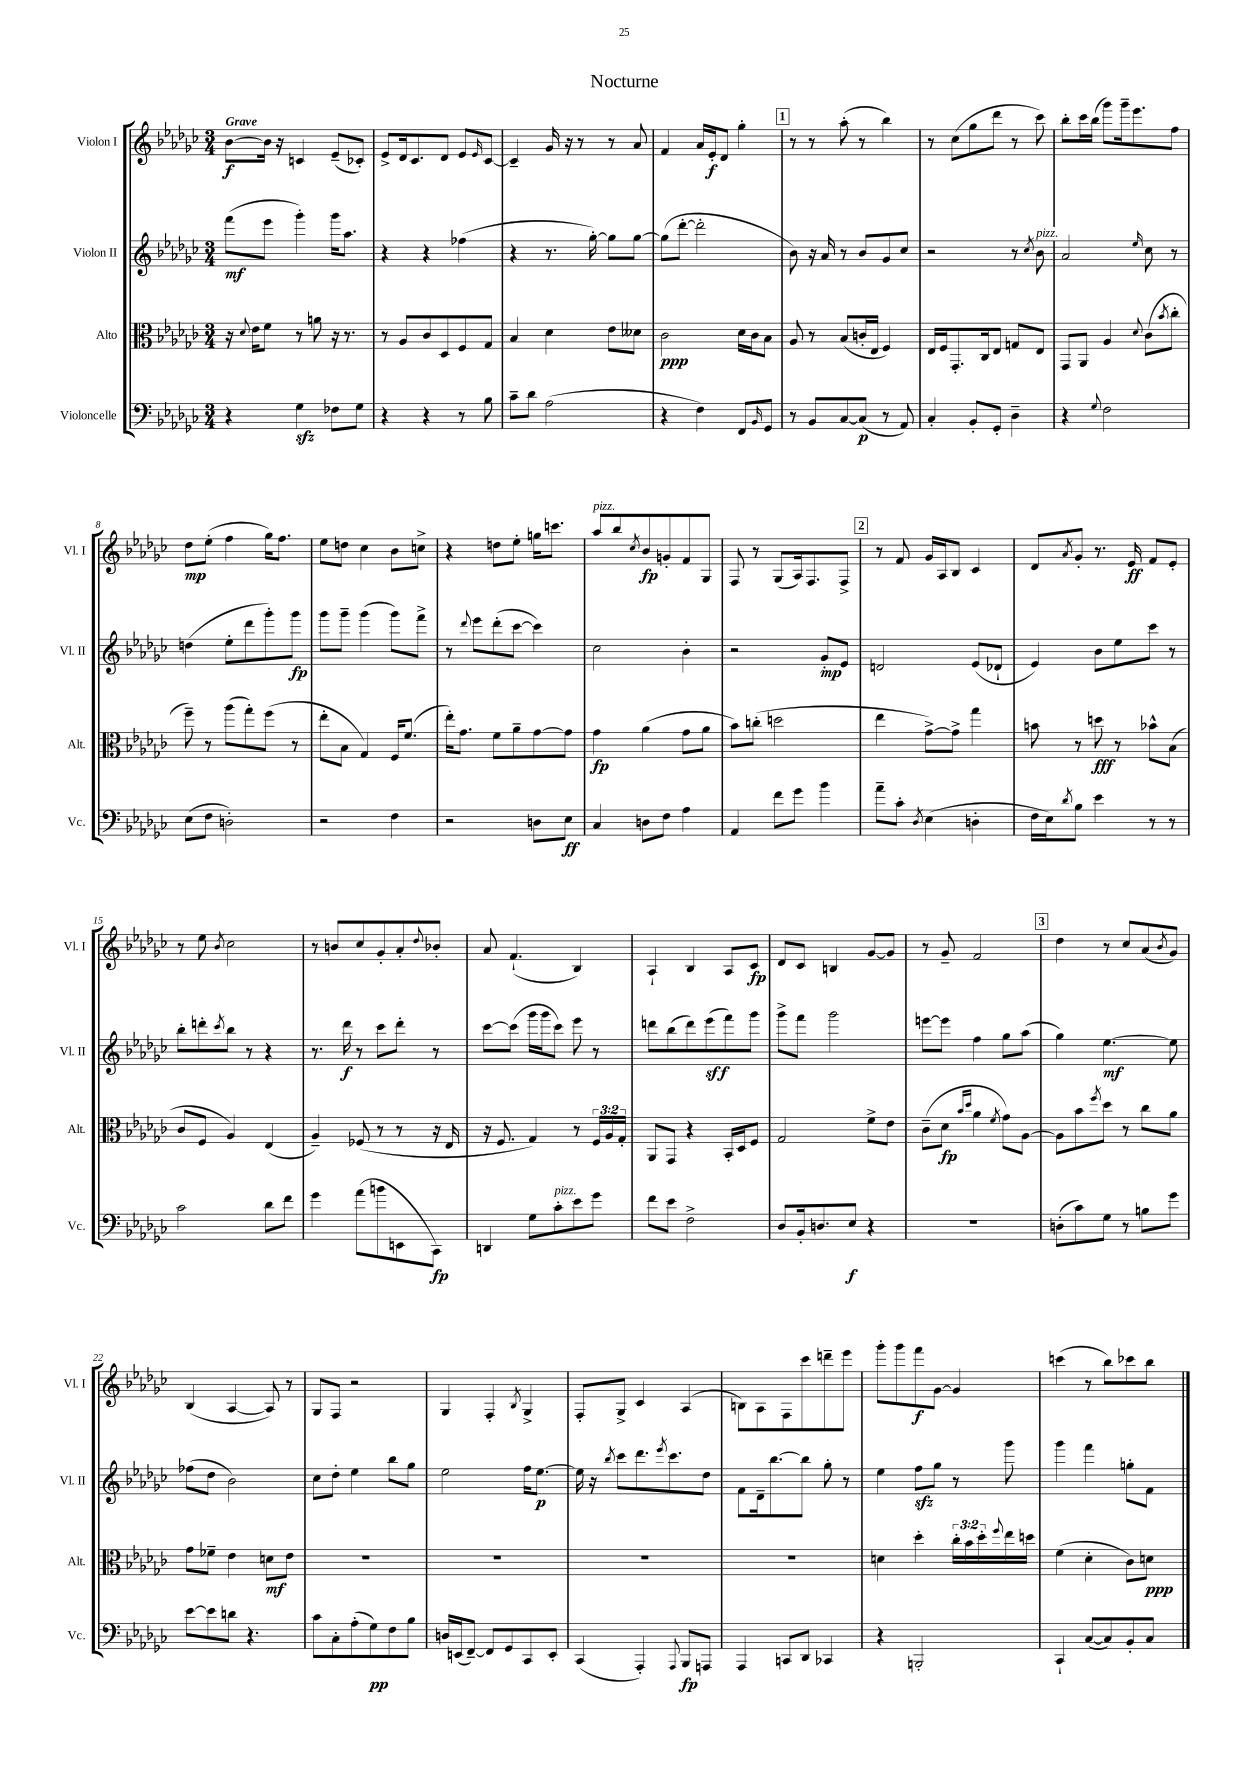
\header { title = "Nocturne" }
<<
\new StaffGroup <<
\new Staff = "s0" \with { instrumentName = "Violon I" shortInstrumentName = "Vl. I" } {
    \clef treble \key ges \major \numericTimeSignature \time 3/4 \tempo "Grave"
    bes'8~\f bes'16 r16 c'4 ees'8--( ces'8-.) |
    ees'8-> des'16 ces'8. des'8 ees'8 \grace { ees'16 } ces'8~ |
    ces'4-- ges'16 r16 r8 r8 aes'8 |
    f'4 aes'16 ees'16-.\f des'8 ges''4-. |
    \mark \markup { \box "1" } r8 r8 aes''8-.( r8 bes''4) |
    r8 ces''8( ges''8 des'''8 r8 ces'''8) |
    bes''8-. ces'''16 bes''16( ges'''8) ges'''16-- ees'''8. f''8 |
    des''8\mp ees''8-.( f''4 ges''16) f''8. |
    ees''8 d''8 ces''4 bes'8 c''8-> |
    r4 d''8 ees''8-. g''16 c'''8. |
    aes''8^\markup { \italic "pizz." } bes''8 \acciaccatura { ces''8 } bes'8\fp g'8-. f'8 ges8 |
    f8 r8 ges8( aes16) f8. f8-> |
    \mark \markup { \box "2" } r8 f'8 ges'16 aes16 bes8 ces'4 |
    des'8 \acciaccatura { aes'8 } ges'8-. r8. ees'16\ff f'8 ees'8-. |
    r8 ees''8 \acciaccatura { bes'8 } ces''2 |
    r8 b'8 ces''8 ges'8-. aes'8-. \appoggiatura { des''8 } bes'8-. |
    aes'8 f'4.-!( bes4) |
    aes4-! bes4 aes8 ces'8\fp |
    des'8 ces'8 b4 ges'8~ ges'8 |
    r8 ges'8-- f'2 |
    \mark \markup { \box "3" } des''4 r8 ces''8 aes'8( \acciaccatura { bes'8 } ges'8) |
    bes4( aes4~ aes8) r8 |
    ges8 f8 r2 |
    ges4 f4-. \acciaccatura { bes8 } ges4-> |
    f8-. ges8-> ces'4 aes4( |
    b8) aes8 f8 ces'''8 d'''8-- ees'''8 |
    ges'''8-. ges'''8 f'''8\f ges'8~ ges'4 |
    c'''4( r8 bes''8) ces'''8 bes''8 \bar "|." |
}
\new Staff = "s1" \with { instrumentName = "Violon II" shortInstrumentName = "Vl. II" } {
    \clef treble \key ges \major \numericTimeSignature \time 3/4
    f'''8\mf( ees'''8 ges'''4-.) ges'''16 aes''8. |
    r4 r4 fes''4( |
    r4 r8. ges''16~-.) ges''8 ges''8~ |
    ges''8( des'''8~-. des'''2-. |
    \mark \markup { \box "1" } bes'8) r16 aes'16 r8 bes'8 ges'8 ces''8 |
    r2 r8 \acciaccatura { ces''8 } bes'8^\markup { \italic "pizz." } |
    aes'2 \grace { ees''16 } ces''8 r8 |
    d''4( ees''8-. des'''8 ges'''8-.) ges'''8\fp |
    ges'''8 ges'''8-- ges'''4( ges'''8) f'''8-> |
    r8 \appoggiatura { des'''8 } ees'''8 des'''8-.( ces'''8~ ces'''4) |
    ces''2 bes'4-. |
    r2 ges'8-.\mp ees'8 |
    \mark \markup { \box "2" } d'2 ees'8( des'8-! |
    ees'4) bes'8 ees''8 ces'''8 r8 |
    bes''8-. d'''8-. \acciaccatura { ces'''8 } bes''8 r8 r4 |
    r8. des'''16\f r8 ces'''8 des'''8-. r8 |
    ces'''8~ ces'''8( ges'''16 ges'''16 ces'''8) ees'''8 r8 |
    d'''8 bes''8( d'''8) ees'''8\sff( f'''8) ges'''8 |
    ges'''8-> f'''8 ges'''2 |
    e'''8~ e'''8 f''4 ges''8 aes''8( |
    \mark \markup { \box "3" } ges''4) ees''4.~\mf ees''8 |
    fes''8( des''8 bes'2) |
    ces''8 des''8-. ees''4 bes''8 ges''8 |
    ees''2 f''16 ees''8.~\p |
    ees''16 r16 \acciaccatura { bes''8 } ces'''8 des'''8. \acciaccatura { ees'''8 } ces'''8. des''8 |
    f'8 des'16-- bes''8.~ bes''8 ges''8-. r8 |
    ees''4 f''8\sfz ges''8 r8 ges'''8 |
    ges'''4 f'''4 g''8-. f'8 \bar "|." |
}
\new Staff = "s2" \with { instrumentName = "Alto" shortInstrumentName = "Alt." } {
    \clef alto \key ges \major \numericTimeSignature \time 3/4 \override Staff.TupletNumber.text = #tuplet-number::calc-fraction-text
    r16 \appoggiatura { des'8 } ees'16 f'8 r8 a'8 r16 r8. |
    r8 aes8 ces'8 des8 f8 ges8 |
    bes4 des'4 ees'8 deses'8 |
    ces'2\ppp des'16 ces'16 bes8 |
    \mark \markup { \box "1" } aes8 r8 bes8( c'16-. ees16 f4) |
    ees16 f16 ges,8.-. ces16 ees8 g8 ees8 |
    ges,8 aes,8 aes4 \appoggiatura { des'8 } ces'8( \acciaccatura { bes'8 } ces''8-. |
    f''8--) r8 aes''8( ges''8-.) f''8( r8 |
    ees''8-. bes8 ges4) f16 f'8.( |
    ees''16-.) ges'8. f'8 aes'8-- ges'8~ ges'8 |
    ges'4\fp aes'4( ges'8 aes'8 |
    bes'8) c''8-.( d''2 |
    \mark \markup { \box "2" } ees''4 ges'8~->) ges'8-> ges''4 |
    b'8 r8 d''8\fff r8 bes'8-^ bes8( |
    ces'8 f8 aes4) ees4( |
    aes4--) fes8( r8 r8 r16 ees16 |
    r16 f8. ges4) r8 \tuplet 3/2 { f16 aes16 ges16-. } |
    aes,8 ges,8 r4 bes,16-. des16 f8 |
    ges2 f'8-> ees'8 |
    ces'8--( des'8\fp \grace { bes'16 des''16 } aes'4 \acciaccatura { f'8 } ges'8) aes8~ |
    \mark \markup { \box "3" } aes8 bes'8 \acciaccatura { f''8 } des''8 r8 ces''8 aes'8 |
    ges'8 fes'8-- ees'4 d'8\mf ees'8 |
    R2. |
    R2. |
    R2. |
    R2. |
    d'4 des''4-. \tuplet 3/2 { ces''16-. bes'16 des''16-. } \appoggiatura { f''8 } ees''16 d''16 |
    f'4( des'4-. ces'8) d'8\ppp \bar "|." |
}
\new Staff = "s3" \with { instrumentName = "Violoncelle" shortInstrumentName = "Vc." } {
    \clef bass \key ges \major \numericTimeSignature \time 3/4
    r4 ges4\sfz fes8 ges8 |
    r4 r4 r8 bes8 |
    ces'8-- des'8 aes2( |
    r4 f4) f,8 \grace { bes,16 } ges,8 |
    \mark \markup { \box "1" } r8 bes,8 ces8~ ces8\p( r8 aes,8) |
    ces4-. bes,8-. ges,8-. des4-- |
    r4 \appoggiatura { ges8 } f2 |
    ees8( f8 d2-.) |
    r2 f4 |
    r2 d8 ees8\ff |
    ces4 d8 f8 aes4 |
    aes,4 f'8 ges'8 bes'4 |
    \mark \markup { \box "2" } aes'8-- ces'8-. \acciaccatura { des8 } ees4( d4-. |
    f16 ees16) \acciaccatura { des'8 } bes8 ees'4 r8 r8 |
    ces'2 des'8 f'8 |
    ges'4 aes'8( b'8 e,8 ces,8\fp) |
    d,4 ges8 ces'8-.^\markup { \italic "pizz." } ees'8 ges'8 |
    f'8 ees'8 f2-> |
    des8 bes,16-. d8. ees8\f r4 |
    R2. |
    \mark \markup { \box "3" } d8-.( ces'8) ges8 r8 b8 ges'8 |
    ees'8~ ees'8 d'8 r4. |
    ces'8 ces8-. aes8-.( ges8\pp) f8 bes8 |
    d16 e,16( f,8~--) f,8 ges,8 ces,8 e,8-. |
    ces,4( aes,,4-.) \appoggiatura { aes,,8 } bes,,8\fp a,,8 |
    aes,,4 c,8 des,8 ces,4 |
    r4 b,,2-. |
    ces,4-! ces8~( ces8) bes,8-. ces8 \bar "|." |
}
>>
>>
